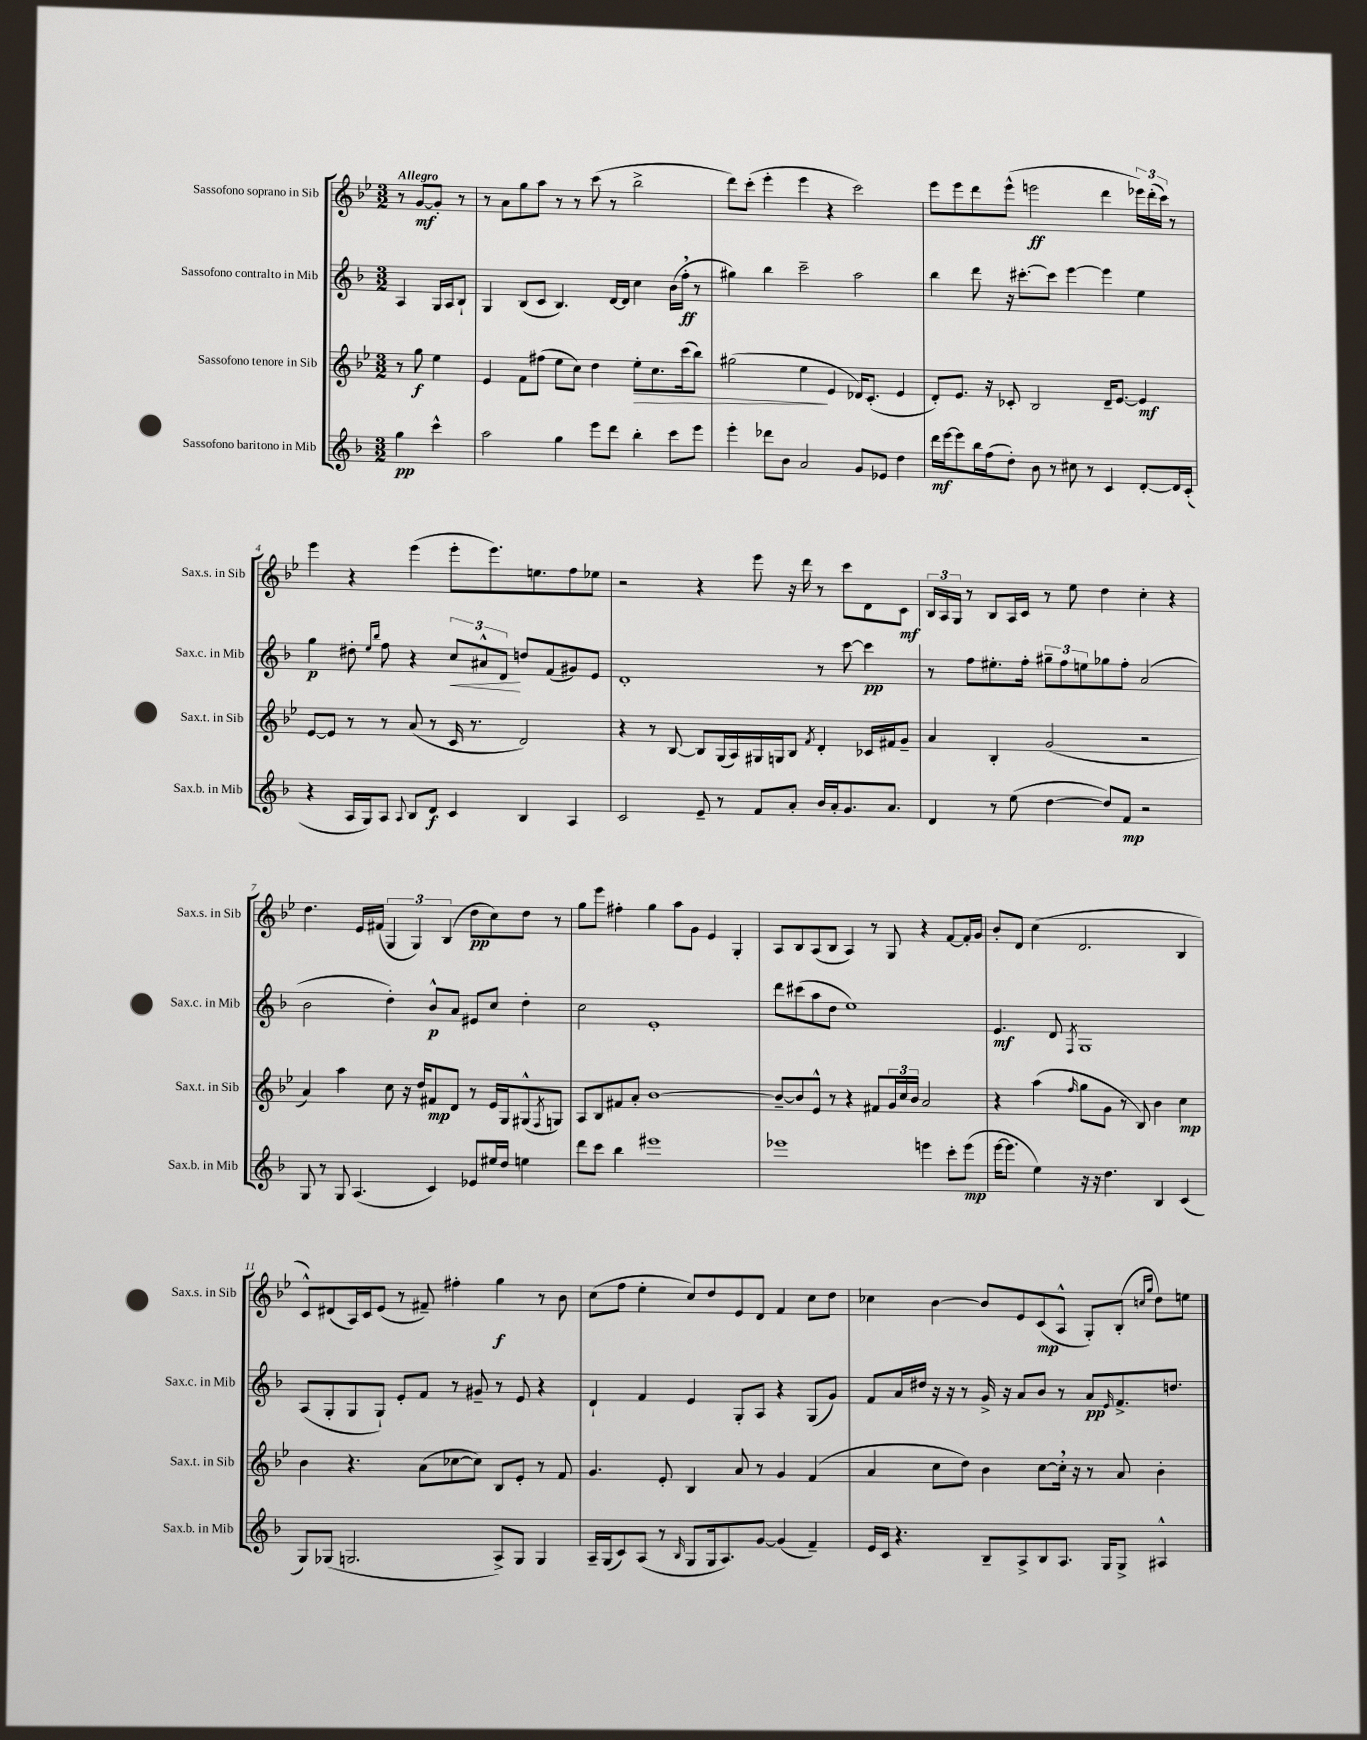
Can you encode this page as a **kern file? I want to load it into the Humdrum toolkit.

**kern	**kern	**kern	**kern
*staff4	*staff3	*staff2	*staff1
*clefG2	*clefG2	*clefG2	*clefG2
*k[b-]	*k[b-e-]	*k[b-]	*k[b-e-]
*M3/2	*M3/2	*M3/2	*M3/2
4gg	8r	4A	8r
.	8gg	.	[8g
4ccc^^	4ee-	16G	8g']
.	.	16A	.
.	.	8B-`	8r
=	=	=	=
2aa	4e-	4G	8r
.	.	.	8a
.	8f	(8B-	8gg
.	(8ff#	8c	8aa
4gg	8ee-	4.B-)	8r
.	8cc)	.	8r
8eee	4dd	.	(8ccc
8ddd	.	[16d	8r
.	.	16d]	.
4bb-'	8ee-'	4cc	2bb-^
.	8.cc	.	.
8ccc	.	(16b-	.
.	(16ccc	16ff'	.
8eee	8bb-)	8r	.
=	=	=	=
4eee'	(2gg#	4gg#)	8ddd)
.	.	.	(8ccc'
8ddd-	.	4bb-	4eee-'
8b-	.	.	.
2a	4ee-	2ccc~	4eee-
.	4e-	.	4r
8g	16d-)	2aa	2ccc)
.	(8.c'	.	.
8e-	.	.	.
4dd	4e-	.	.
=	=	=	=
16ddd	8d')	4bb-	8eee-
[16eee	.	.	.
8eee]	8.e-	.	8eee-
16bb-	.	8ddd	8ddd
(16ff	16r	.	.
8dd')	8c-'	16r	(8eee-^^
.	.	[8.ccc#'	.
8b-	2B-	.	2eee
8r	.	8ccc#]	.
8cc#	.	[4eee	.
8r	.	.	.
4c	16d~	4eee]	4ddd
.	[8.e-	.	.
[8d'	4e-]	4ee	24eee-)
.	.	.	(24ddd'
.	.	.	24ccc)
16d]	.	.	8r
(16c'	.	.	.
=	=	=	=
4r	[8e-	4gg	4eee-
.	8e-]	.	.
16A	8r	8dd#'	4r
16G)	.	.	.
.	.	16qqee	.
.	.	16qqbb-	.
8A	8r	8ff	.
8qqA	.	.	.
8B-	(8a	4r	(4eee-
8d	8r	.	.
4c	16c	12cc	8eee-'
.	8.r	.	.
.	.	12a#^^	.
.	.	.	8.eee-)
.	.	12d	.
4B-	2d)	8dd	.
.	.	.	8.ee
.	.	(8f	.
4A	.	8g#)	8ff
.	.	8e	8ee-
=	=	=	=
2c	4r	1d'	2r
.	8r	.	.
.	[8B-	.	.
8e~	8B-]	.	4r
8r	(16G	.	.
.	16A)	.	.
8f	16G#	.	8eee-
.	16G	.	.
8a'	8B-	.	16r
.	.	.	16ddd
.	8qf	.	.
16b-	4d'	8r	8r
16a'	.	.	.
8.g	.	[8ccc	8ccc
.	16c-	4ccc]	8d
8.a	16f#	.	.
.	8g~	.	8c
=	=	=	=
4d	4a	8r	24B-
.	.	.	24A
.	.	.	24G
.	.	8ff	8r
8r	4B-'	8.ee#'	8B-
(8ee	.	.	16A
.	.	16ff'	16c
[4dd	(2g	12gg#~	8r
.	.	12ff	.
.	.	.	8ee-
.	.	12ee	.
8dd])	.	8gg-	4dd
8f	.	8ff'	.
2r	2r	(2a	4cc'
.	.	.	4r
=	=	=	=
8G	4a)	2b-	4.dd
8r	.	.	.
8G	4aa	.	.
(4.A	.	.	16e-
.	.	.	(16f#
.	8cc	4dd')	6G
.	16r	.	.
.	.	.	6G)
.	16dd	.	.
4c)	8f#	8b-^^	.
.	.	.	(6B-
.	8d	8a	.
8e-	8r	8e#	8dd
16ee#	16e-	8cc	8cc)
16dd	16G	.	.
4ee	(8G#^^	4dd'	8dd
.	8qF	.	.
.	8G)	.	8r
=	=	=	=
8ddd	8A	2cc	8gg
8ccc	8B-	.	8eee-
4bb-	8f#	.	4ff#'
.	8a'	.	.
1eee#	[1b-	1e'	4gg
.	.	.	8aa
.	.	.	8g
.	.	.	4e-
.	.	.	4G'
=	=	=	=
1eee-	8b-~_	8ddd	8A
.	8b-]	(8ccc#	8B-
.	8e-^^	8aa	(8A
.	8r	8dd	8B-
.	4r	1ee)	4A)
.	8f#	.	8r
.	24g	.	8G
.	24cc	.	.
.	24b-	.	.
4eee	2a	.	4r
8ccc'	.	.	[8f
(8eee	.	.	16f']
.	.	.	16g
=	=	=	=
[16eee	4r	4.e	8b-'
8.eee]	.	.	.
.	.	.	8d
4ee)	(4aa	.	(4cc
.	.	8d	.
.	16qqff	8qF	.
16r	8gg	1G	2.d
16r	.	.	.
4.dd	8g	.	.
.	8r	.	.
.	8B-)	.	.
4B-	4b-	.	.
(4c	4cc	.	4B-
=	=	=	=
8G)	4b-	(8A	8c^^)
(8G-	.	8G'	(8d#
2.G	4.r	8G	16A)
.	.	.	16c
.	.	8G`)	(8e-
.	.	8e'	8r
.	(8a	8f	8f#~)
.	[8cc-	8r	4ff#'
.	8cc-])	8g#~	.
8A^)	8B-	8r	4gg
8G	8e-'	8e	.
4G	8r	4r	8r
.	8f	.	8b-
=	=	=	=
16A~	4.g	4d`	(8cc
(16G	.	.	.
8c)	.	.	8ff
(8A	.	4f	4ee-'
8r	8e-'	.	.
16qqB-	.	.	.
8G	4B-	4e	8cc)
16G	.	.	8dd
8.A)	.	.	.
.	8a	8G'	8e-
[8g	8r	8A	8d
(4g]	4g	4r	4f
4f~)	(4f	(8G	8cc
.	.	8g)	8dd
=	=	=	=
16e	4a	8f	4cc-
16c	.	.	.
4.r	.	16a	.
.	.	16dd#	.
.	8cc	16r	[4b-
.	.	16r	.
.	8dd)	8r	.
8B-~	4b-	16g^	8b-]
.	.	16r	.
8A^	.	8a	8e-
8B-	[8cc	8b-	(8c
8.A	16cc']	8r	8A^^
.	16r	.	.
.	8r	8a	8G')
16G	.	.	.
.	.	16qqe	.
8G^	8a	8.f^	(8B-'
.	.	.	16qqcc
.	.	.	16qqgg
4A#^^	4b-'	.	8dd)
.	.	8.dd	.
.	.	.	8ee
==	==	==	==
*-	*-	*-	*-
